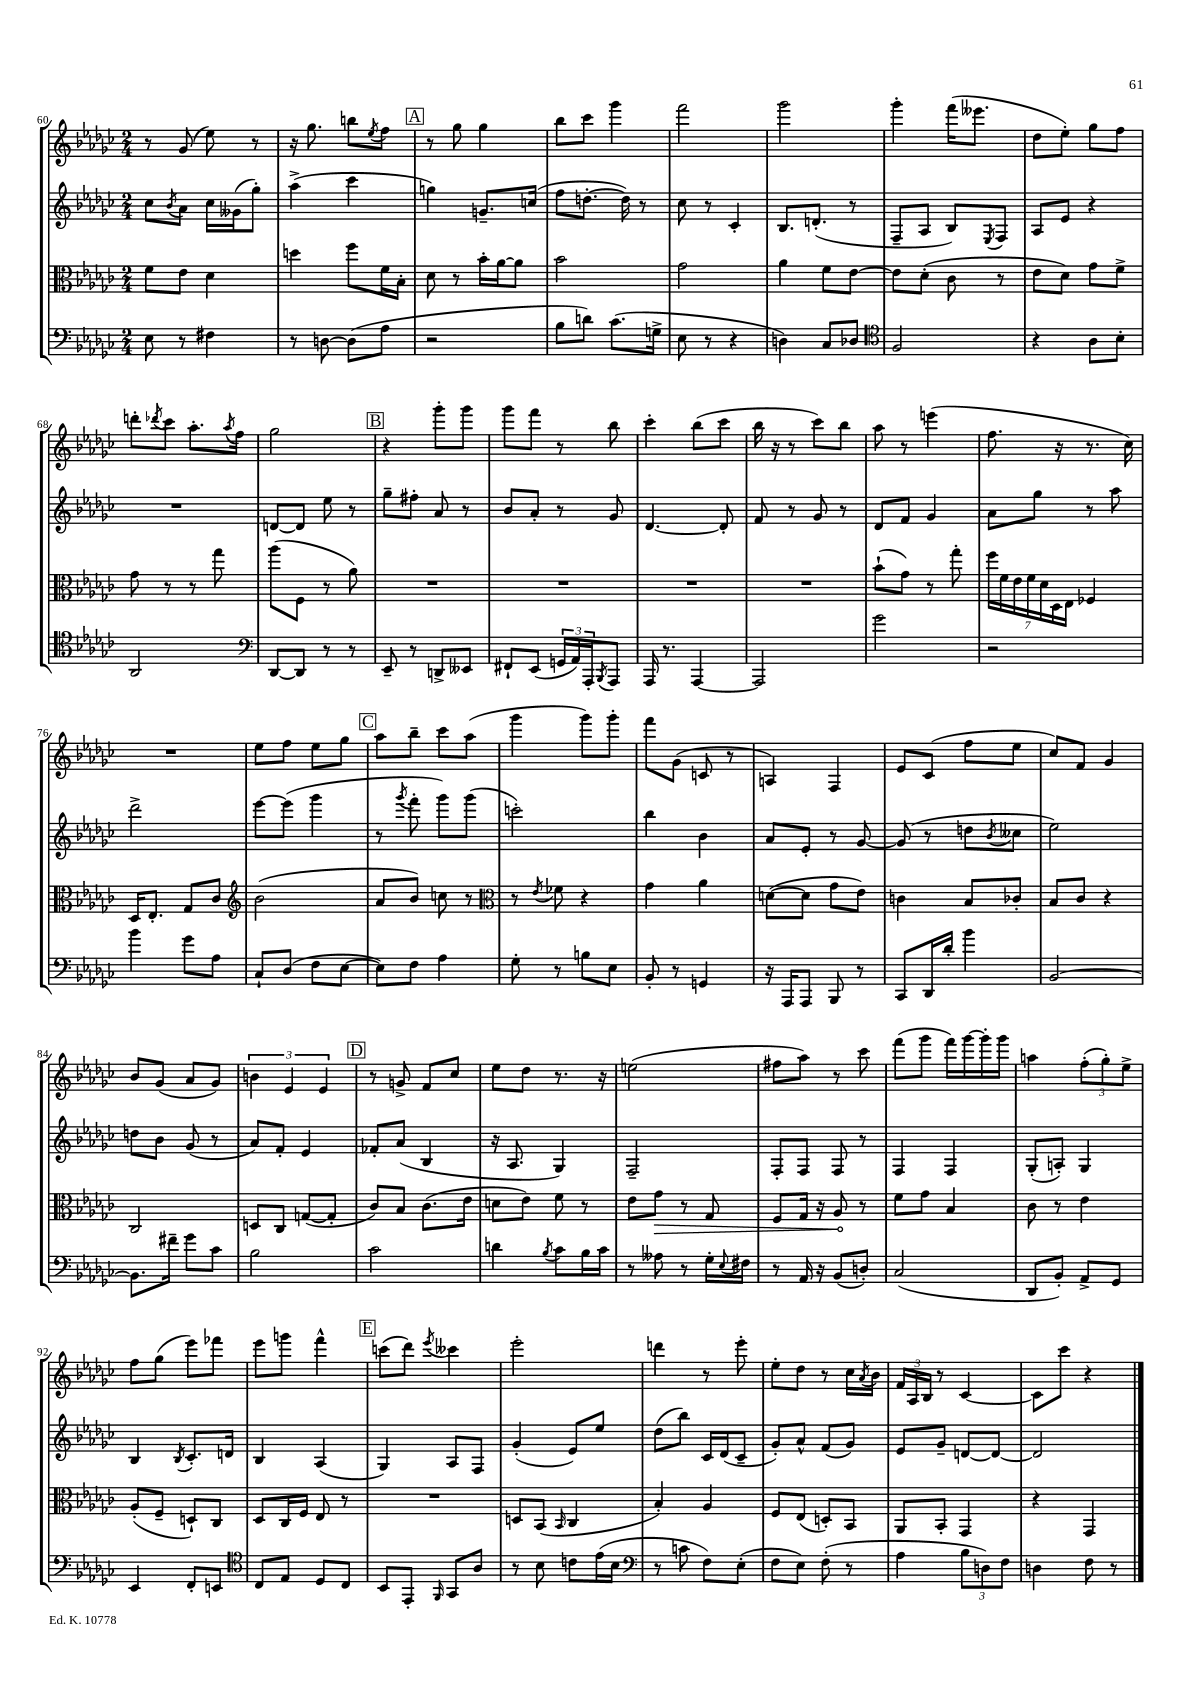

**kern	**kern	**kern	**kern
*staff4	*staff3	*staff2	*staff1
*clefF4	*clefC3	*clefG2	*clefG2
*k[b-e-a-d-g-c-]	*k[b-e-a-d-g-c-]	*k[b-e-a-d-g-c-]	*k[b-e-a-d-g-c-]
*M2/4	*M2/4	*M2/4	*M2/4
8E-	8f	8cc-	8r
.	.	8qb-	.
8r	8e-	8a-	(8g-
4F#	4d-	16cc-	8ee-)
.	.	(16g--	.
.	.	8gg-')	8r
=	=	=	=
8r	4dd	(4aa-^	16r
.	.	.	8.gg-
[8D	.	.	.
(8D]	8ff	4ccc-	8bb
.	.	.	8qee-
8A-	16f	.	8ff
.	16B-'	.	.
=	=	=	=
2r	8d-	4gg)	8r
.	8r	.	8gg-
.	16b-'	8.g~	4gg-
.	[16a-	.	.
.	8a-]	.	.
.	.	(16cc	.
=	=	=	=
8B-	2b-	8ff	8bb-
8d)	.	[8.dd'	8ccc-
(8.c-	.	.	4ggg-
.	.	16dd])	.
.	.	8r	.
16G^	.	.	.
=	=	=	=
8E-	2g-	8cc-	2fff
8r	.	8r	.
4r	.	4c-'	.
=	=	=	=
4D)	4a-	8.B-	2ggg-
.	.	(8.d'	.
8C-	8f	.	.
8D-	[8e-	8r	.
=	=	=	=
*clefC4	*	*	*
2F	8e-]	8F~	4ggg-'
.	(8d-'	8A-	.
.	8c-	8B-)	(16fff
.	.	.	8.eee--
.	.	8qE-	.
.	8r	8F	.
=	=	=	=
4r	8e-	8A-	8dd-
.	8d-)	8e-	8ee-')
8A-	8g-	4r	8gg-
8B-'	8f^	.	8ff
=	=	=	=
2AA-	8g-	2r	8ddd'
.	.	.	8qddd-
.	8r	.	8ccc-
.	8r	.	8.aa-'
.	8gg-	.	.
.	.	.	8qaa-
.	.	.	16ff
=	=	=	=
*clefF4	*	*	*
[8DD-	(8aa-	[8d	2gg-
8DD-]	8F	8d]	.
8r	8r	8ee-	.
8r	8a-)	8r	.
=	=	=	=
8EE-~	2r	8gg-~	4r
8r	.	8ff#'	.
8DD^	.	8a-	8ggg-'
8EE--	.	8r	8ggg-
=	=	=	=
8FF#`	2r	8b-	8ggg-
(8EE-	.	8a-'	8fff
24GG	.	8r	8r
24AA-)	.	.	.
24AAA-'	.	.	.
8qBBB-	.	.	.
8AAA-	.	8g-	8bb-
=	=	=	=
16AAA-	2r	[4.d-	4ccc-'
8.r	.	.	.
[4AAA-	.	.	(8bb-
.	.	8d-']	8ccc-
=	=	=	=
2AAA-]	2r	8f	16bb-
.	.	.	16r
.	.	8r	8r
.	.	8g-	8ccc-)
.	.	8r	8bb-
=	=	=	=
2g-	(8b-`	8d-	8aa-
.	8g-)	8f	8r
.	8r	4g-	(4eee
.	8gg-'	.	.
=	=	=	=
2r	28ff	8a-	8.ff
.	28f	.	.
.	28e-	.	.
.	28f	.	.
.	.	8gg-	.
.	28d-	.	.
.	28D-	.	.
.	.	.	16r
.	28E-	.	.
.	4F-	8r	8.r
.	.	8aa-	.
.	.	.	16cc-)
=	=	=	=
4b-	16D-	2ddd-^	2r
.	8.E-'	.	.
8g-	8G-	.	.
8A-	8c-	.	.
=	=	=	=
*	*clefG2	*	*
8C-`	(2b-	[8eee-	8ee-
(8D-	.	(8eee-]	8ff
8F	.	4ggg-	8ee-
[8E-	.	.	8gg-
=	=	=	=
8E-])	8a-	8r	8aa-
.	.	8qggg-	.
8F	8b-)	8fff'	8bb-~
4A-	8cc	8ggg-)	8ccc-
.	8r	(8ggg-	(8aa-
=	=	=	=
*	*clefC3	*	*
8G-'	8r	2ccc')	4ggg-
.	8qe-	.	.
8r	8f-	.	.
8B	4r	.	8ggg-)
8E-	.	.	8ggg-'
=	=	=	=
8BB-'	4g-	4bb-	8fff
8r	.	.	(8g-
4GG	4a-	4b-	8c
.	.	.	8r
=	=	=	=
16r	([8d	8a-	4A)
16AAA-	.	.	.
8AAA-	8d]	8e-'	.
8BBB-	8g-	8r	4F
8r	8e-)	[8g-	.
=	=	=	=
8CC-	4c	(8g-]	8e-
16DD-	.	8r	(8c-
16d-'	.	.	.
4b-	8B-	8dd	8ff
.	.	8qb-	.
.	8c-'	8cc--	8ee-
=	=	=	=
[2BB-	8B-	2ee-)	8cc-)
.	8c-	.	8f
.	4r	.	4g-
=	=	=	=
8.BB-]	2C-	8dd	8b-
.	.	8b-	(8g-
16f#~	.	.	.
8g-	.	(8g-	8a-
8c-	.	8r	8g-)
=	=	=	=
2B-	8D	8a-)	6b
.	8C-	8f'	.
.	.	.	6e-
.	([8G	4e-	.
.	.	.	6e-
.	8G']	.	.
=	=	=	=
2c-	8c-)	8f-'	8r
.	8B-	(8a-	8g^
.	(8.c-	4B-	8f
.	.	.	8cc-
.	16e-	.	.
=	=	=	=
4d	8d	16r	8ee-
.	.	8.A-	.
.	8e-)	.	8dd-
8qB-	.	.	.
8c-	8f	4G-)	8.r
16B-	8r	.	.
16c-	.	.	16r
=	=	=	=
8r	8e-	2F~	(2ee
8A--	8g-	.	.
8r	8r	.	.
16G-'	8G-	.	.
8qqE-	.	.	.
16F#	.	.	.
=	=	=	=
8r	8F	8F'	8ff#
16AA-	16G-	8F	8aa-)
16r	16r	.	.
(8BB-	8A-	8F	8r
8D')	8r	8r	8ccc-
=	=	=	=
(2C-	8f	4F	(8fff
.	8g-	.	8ggg-
.	4B-	4F	16fff)
.	.	.	[16ggg-
.	.	.	16ggg-']
.	.	.	16ggg-
=	=	=	=
8DD-	8c-	(8G-'	4aa
8BB-')	8r	8A')	.
8AA-^	4e-	4G-	(12ff'
.	.	.	12gg-')
8GG-	.	.	.
.	.	.	12ee-^
=	=	=	=
4EE-	(8A-'	4B-	8ff
.	8F~	.	(8gg-
.	.	8qB-	.
8FF'	8D`)	8.c-'	8eee-)
8EE	8C-	.	8fff-
.	.	16d	.
=	=	=	=
*clefC4	*	*	*
8C-	8D-	4B-	8eee-
8E-	16C-	.	8ggg
.	16F	.	.
8D-	8E-	(4A-	4fff^^
8C-	8r	.	.
=	=	=	=
8BB-	2r	4G-)	(8ccc
8EE-'	.	.	8ddd-)
16qqFF	.	.	8qeee-
8GG-	.	8A-	4ccc--
8A-	.	8F	.
=	=	=	=
8r	8D	(4g-'	2eee-'
8B-	(8BB-	.	.
.	16qqBB-	.	.
8c	4C-	8e-)	.
(16e-	.	8ee-	.
16B-	.	.	.
=	=	=	=
*clefF4	*	*	*
8r	4B-')	(8dd-	4ddd
8c	.	8bb-)	.
8F)	4A-	16c-	8r
.	.	(16d-	.
(8E-'	.	8c-~	8eee-'
=	=	=	=
8F	8F	8g-')	8ee-'
8E-)	(8E-	8a-^^	8dd-
(8F'	8D')	(8f	8r
8r	8BB-	8g-)	16cc-
.	.	.	8qa-
.	.	.	16b-
=	=	=	=
4A-	8AA-	8e-	24f
.	.	.	24A-
.	.	.	24B-
.	8BB-'	8g-~	8r
12B-	4GG-	[8d	[4c-
12D)	.	.	.
.	.	8d_	.
12F	.	.	.
=	=	=	=
4D	4r	2d]	8c-]
.	.	.	8ccc-
8F	4GG-	.	4r
8r	.	.	.
==	==	==	==
*-	*-	*-	*-
